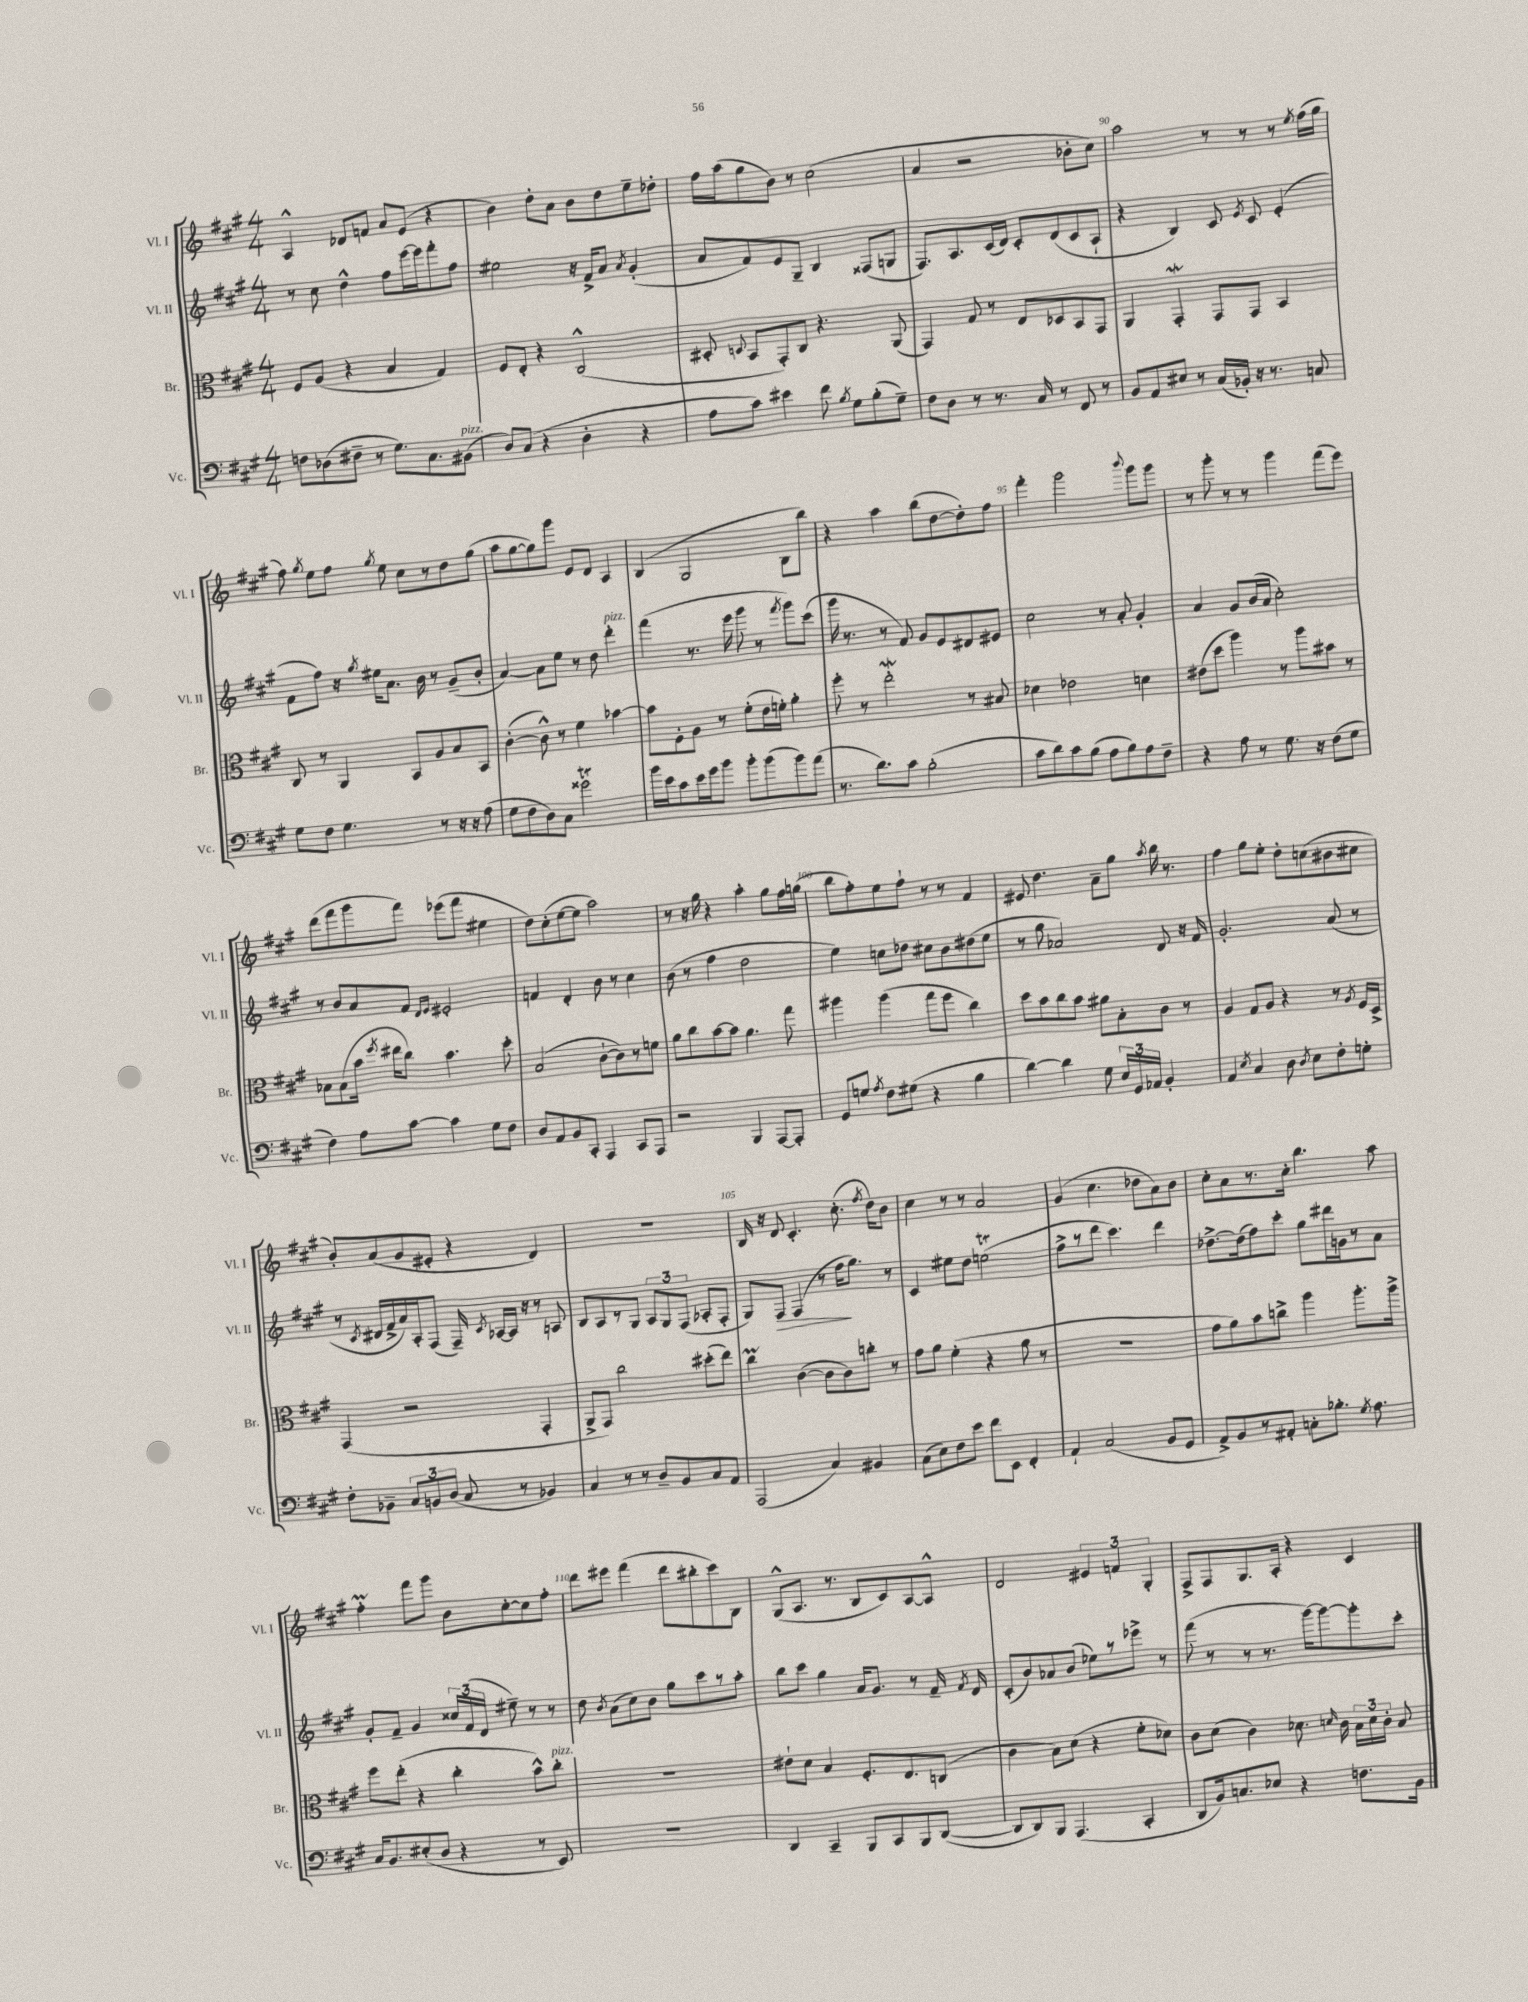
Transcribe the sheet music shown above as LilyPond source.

<<
\new StaffGroup <<
\new Staff = "s0" \with { instrumentName = "Vl. I" shortInstrumentName = "Vl. I" } {
    \clef treble \key a \major \numericTimeSignature \time 4/4
    \autoBeamOff a4-^ des'8[ f'8] a'8[ e'8]( r4 |
    b'4) d''8[-. a'8] b'8[ d''8 e''8-- des''8]-. |
    fis''16[ a''16( gis''8 b'8]) r8 cis''2( |
    a'4 r2 bes'8[-. cis''8]) |
    a''2 r8 r8 r8 \acciaccatura { e''8 } fis''16[( gis''16] |
    fis''8) \acciaccatura { gis''8 } e''8[ fis''8] \acciaccatura { gis''8 } e''8 cis''8[ r8 d''8 gis''8]( |
    a''8[ gis''8~ gis''8) gis'''8] e'8[ d'8] a4 |
    b4( gis2 b8[ b''8]) |
    r4 a''4 b''8[( d''8~ d''8-.) fis''8] |
    fis'''4-. gis'''2 \appoggiatura { b'''8 } gis'''8[ gis'''8] |
    r8 gis'''8-. r8 r8 gis'''4 fis'''8[( e'''8]) |
    d'''8[( fis'''8 gis'''8 fis'''8]) ees'''8[( fis'''8] eis''4 |
    d''8[) cis''8-.( e''8~ e''8] a''2) |
    r8 r16 gis''16 r4 a''4-. gis''8[ fis''16 g''16]( |
    b''8[ fis''8-.) e''8 fis''8]-! r8 r8 fis'4 |
    eis'8 d''4. a'8[-- gis''8] \acciaccatura { a''8 } b''16 r8. |
    fis''4 gis''8[ e''8]-. d''8[-. c''8( bis'8 cis''8] |
    b'8[-.) a'8( gis'8 eis'8]-. r4 d'4) |
    R1 |
    b16 r16 d'8 cis'4.-. cis''8.-.( \acciaccatura { fis''8 } d''16[) b'8] |
    cis''4 r8 r8 a'2 |
    gis'4( cis''4. des''8[ a'8) b'8] |
    cis''8[-. a'8 r8. cis''16]-. b''4. a''8 |
    fis''4-.\prall fis'''8[ gis'''8] b'8[ cis''8~-. cis''8 fis''8]-. |
    d'''8[ eis'''8] fis'''4( d'''8[ bis''8-. cis'''8) b8] |
    gis8[-^( a8.] r8. b8[ cis'8) a8~ a8]-^ |
    d'2 \tuplet 3/2 { eis'4 f'4 gis4-. } |
    fis8[-> fis8 gis8. a16]-. r4 cis'4 \bar "|." |
}
\new Staff = "s1" \with { instrumentName = "Vl. II" shortInstrumentName = "Vl. II" } {
    \clef treble \key a \major \numericTimeSignature \time 4/4
    \autoBeamOff r8 cis''8 d''4-^ fis''8[ e'''16~ e'''16 fis'''8-. fis''8] |
    eis''2 r16 fis'16[-> a'8] \acciaccatura { a'8 } gis'4-.( |
    a'8[ fis'8) e'8 gis8]-- b4 fisis8[( g8] |
    fis8.[) a8. cis'16( d'16]) cis'8[-. d'8( cis'8 a8]-! |
    r4 b4) cis'8 \acciaccatura { e'8 } cis'8 e'4-.( |
    fis'8[ fis''8]) r16 \acciaccatura { gis''8 } eis''16[ a'8.] b'16 r8 gis'8[--( b'8]-. |
    a'4~) a'8[ e''8] r8 d''8 d'''4-.^\markup { \italic "pizz." } |
    fis'''4( r8. e'''16 gis'''8 r8 \acciaccatura { fis'''8 } gis'''8[) cis'''8]( |
    gis'''16 r8. r8 fis'8) gis'8[ e'8 dis'8 eis'8] |
    cis''2 r8 a'8-. gis'4-. |
    a'4 gis'8[ b'16( a'16] cis''2-.) |
    r8 b'8[ a'8 fis'8] \grace { d'16[ e'16] } eis'2-. |
    f'4 d'4-. b'8 r8 cis''4 |
    b'8( r8 fis''4 d''2 |
    e''4) c''8[ des''8] cis''8[ b'8 dis''8( e''8] |
    r8 gis''8 aes'2) d'8 r16 fis'16 |
    gis'2.-. a'8( r8 |
    r8 \acciaccatura { cis'8 } dis'16[ fis'16-> a'16) a16-. fis8]( fis16--) \acciaccatura { cis'8 } aes16[~ aes16] r16 r8 a8 |
    b8[ a8 r8 gis8] \tuplet 3/2 { a8[ gis8 fis8]( } aes8[-. fis8]-. |
    gis8[) fis8]\> fis4( r8 fis''16[\! gis''8.]) r8 |
    cis'4 eis''8[ d''8] e''2\trill( |
    fis''8[-> r8 d'''8] cis'''4.) d'''4 |
    des''8.[~-> des''16( fis''8) cis'''8]-. gis''8[ dis'''16 g'16 r8 a'8] |
    gis'8[-. fis'8]-- gis'4 \tuplet 3/2 { cisis''16[ fis'16( d'16] } eis''8--) r8 r8 |
    d''8 \acciaccatura { b'8 } a'8[( cis''8) b'8] gis''8[ cis'''8 r8 a''8]-. |
    b''8[ cis'''8] gis''4 a'16[ gis'8.] r8 fis'16-- \acciaccatura { fis'8 } d'16 |
    cis'8[-.( b'8) aes'8 b'8]( ees''8[) r8 ees'''8]-> r8 |
    fis'''8( r8 r8 r8. gis'''16[~) gis'''8~ gis'''8-. cis'''8]-. \bar "|." |
}
\new Staff = "s2" \with { instrumentName = "Br." shortInstrumentName = "Br." } {
    \clef alto \key a \major \numericTimeSignature \time 4/4
    \autoBeamOff fis8[ a8]( r4 b4 gis4) |
    fis8[ e8]-. r4 cis2-^( |
    dis8-. \appoggiatura { d8 } b,8[ gis,8-.) cis8] r4. a,8( |
    gis,4) gis8 r8 e8[ des8 b,8 gis,8] |
    a,4 gis,4-.\mordent gis,8[ gis,8] b,4 |
    cis8 r8 a,4 b,8[ a8 b8 b,8] |
    cis'4~-.( cis'8-^) r8 fis'4 bes'4~ |
    bes'8[ fis8-. a8] r8 fis'8[-.( e'16 f'16]-.) a'4-. |
    fis''8-. r8 e''2-.\mordent r8 bis8 |
    des'4 ees'2 d'4 |
    eis'8[( d''8] a''4) r8 a''8[ bis'8] r8 |
    bes8[ bes8( b'16] \acciaccatura { fis''8 } eis''16[ cis''8]) b'4. d''8-. |
    b2( cis'8[~-! cis'8) r8 f'8] |
    a'8[ cis''8 b'8~ b'8] a'4. gis''8 |
    ais''4 ais''4( gis''8[ fis''8] cis''4) |
    d''8[ b'8 cis''8 b'8] ais'8[ b8-. cis'8] r8 |
    a4 gis8[ a8] r4 r8 \acciaccatura { a8 } fis16[ d16]-> |
    gis,4( r2 gis,4-. |
    a,8[-> gis,8]) cis''2 dis''8[-.( e''8]) |
    cis''4\prall cis'4~( cis'8[ cis'8) c''8]-. r8 |
    gis'8[ a'8] fis'4-.( r4 a'8 r8 |
    R1 |
    gis'8[ a'8) b'8 c''8]-> a''4 a''8.[-. a''16]-> |
    fis''8[ e''8]-.( r4 cis''4-. b'8[-^) cis''8]-.^\markup { \italic "pizz." } |
    R1 |
    eis'8[-! d'8] b4 fis8.[-. e8. c8]( |
    cis'4 b8[) d'8]( r4 fis'8[-. des'8]) |
    cis'8[ d'8]( cis'4) des'8. \grace { d'16 } cis'16 \tuplet 3/2 { b16[ d'16 cis'16]-. } b8 \bar "|." |
}
\new Staff = "s3" \with { instrumentName = "Vc." shortInstrumentName = "Vc." } {
    \clef bass \key a \major \numericTimeSignature \time 4/4
    \autoBeamOff f8[ des8( fis8]-- r8 gis8.[) cis8. bis,8]^\markup { \italic "pizz." }( |
    d8[) cis8]( r4 d4-. r4 |
    a8[ cis'8]) eis'4 fis'8 \acciaccatura { b8 } gis8[ b8-.( gis8]--) |
    fis8[ d8] r8 r8. cis16 r8 fis,8 r8 |
    b,8[ a,8 eis8] r8 cis16[( bes,16]-.) r16 r8. c8 |
    gis8[ fis8] gis4. r8 r16 r16 a8( |
    gis8[ fis8 d8) cis8] gisis'2\trill |
    b'16[ e'16 cis'8 e'16 gis'16 b'8] b'8[-. b'8( b'8) a'8]( |
    r8. d'8.[) cis'8] b2-.( |
    cis'8[ d'8) cis'8 b8]( a8[ b8) a8 fis8]-- |
    r4 a8 r8 gis8. r16 fis8[( gis8] |
    fis4) a8[ cis'8]~ cis'4 gis8[ fis8] |
    d8[ a,8 b,8 cis,8]-. a,,4 cis,8[ a,,8] |
    r2 b,,4 a,,8[~ a,,8]-. |
    gis,8[ g8] \acciaccatura { a8 } fis8[ gis8]( r4 b4 |
    d'4~) d'4 gis8 \tuplet 3/2 { e16[ gis,16 aes,16] } b,4-. |
    a,4 \acciaccatura { e8 } cis4 d8 \acciaccatura { d8 } e8[ fis8-. g8]-. |
    fis8[-. bes,8]-- \tuplet 3/2 { cis8[ b,8 d8]( } cis8 r8 bes,4) |
    cis4 r8 r8 d8[-- b,8 cis8 a,8] |
    a,,2( cis4) bis,4 |
    cis8[( e8) fis8 e'8] fis'8[ e,8] fis,4-. |
    a,4-! cis2( b,8[ gis,8] |
    a,8[->) b,8 r8 ais,8]-. c8[-. bes8.]-. \acciaccatura { gis8 } a8. |
    cis16[ b,8. eis8-.( d8] r4 r8 e,8) |
    R1 |
    d,4 cis,4-- b,,8[ cis,8 b,,8 d,8]~( |
    d,8[ d,8) b,,8] a,,4.( cis,4-. |
    d,8[ b,16) c8. ees8] r4 f8.[ b,16] \bar "|." |
}
>>
>>
\layout { \context { \Score currentBarNumber = #86 \override BarNumber.break-visibility = ##(#f #t #t) barNumberVisibility = #(every-nth-bar-number-visible 5) } }
